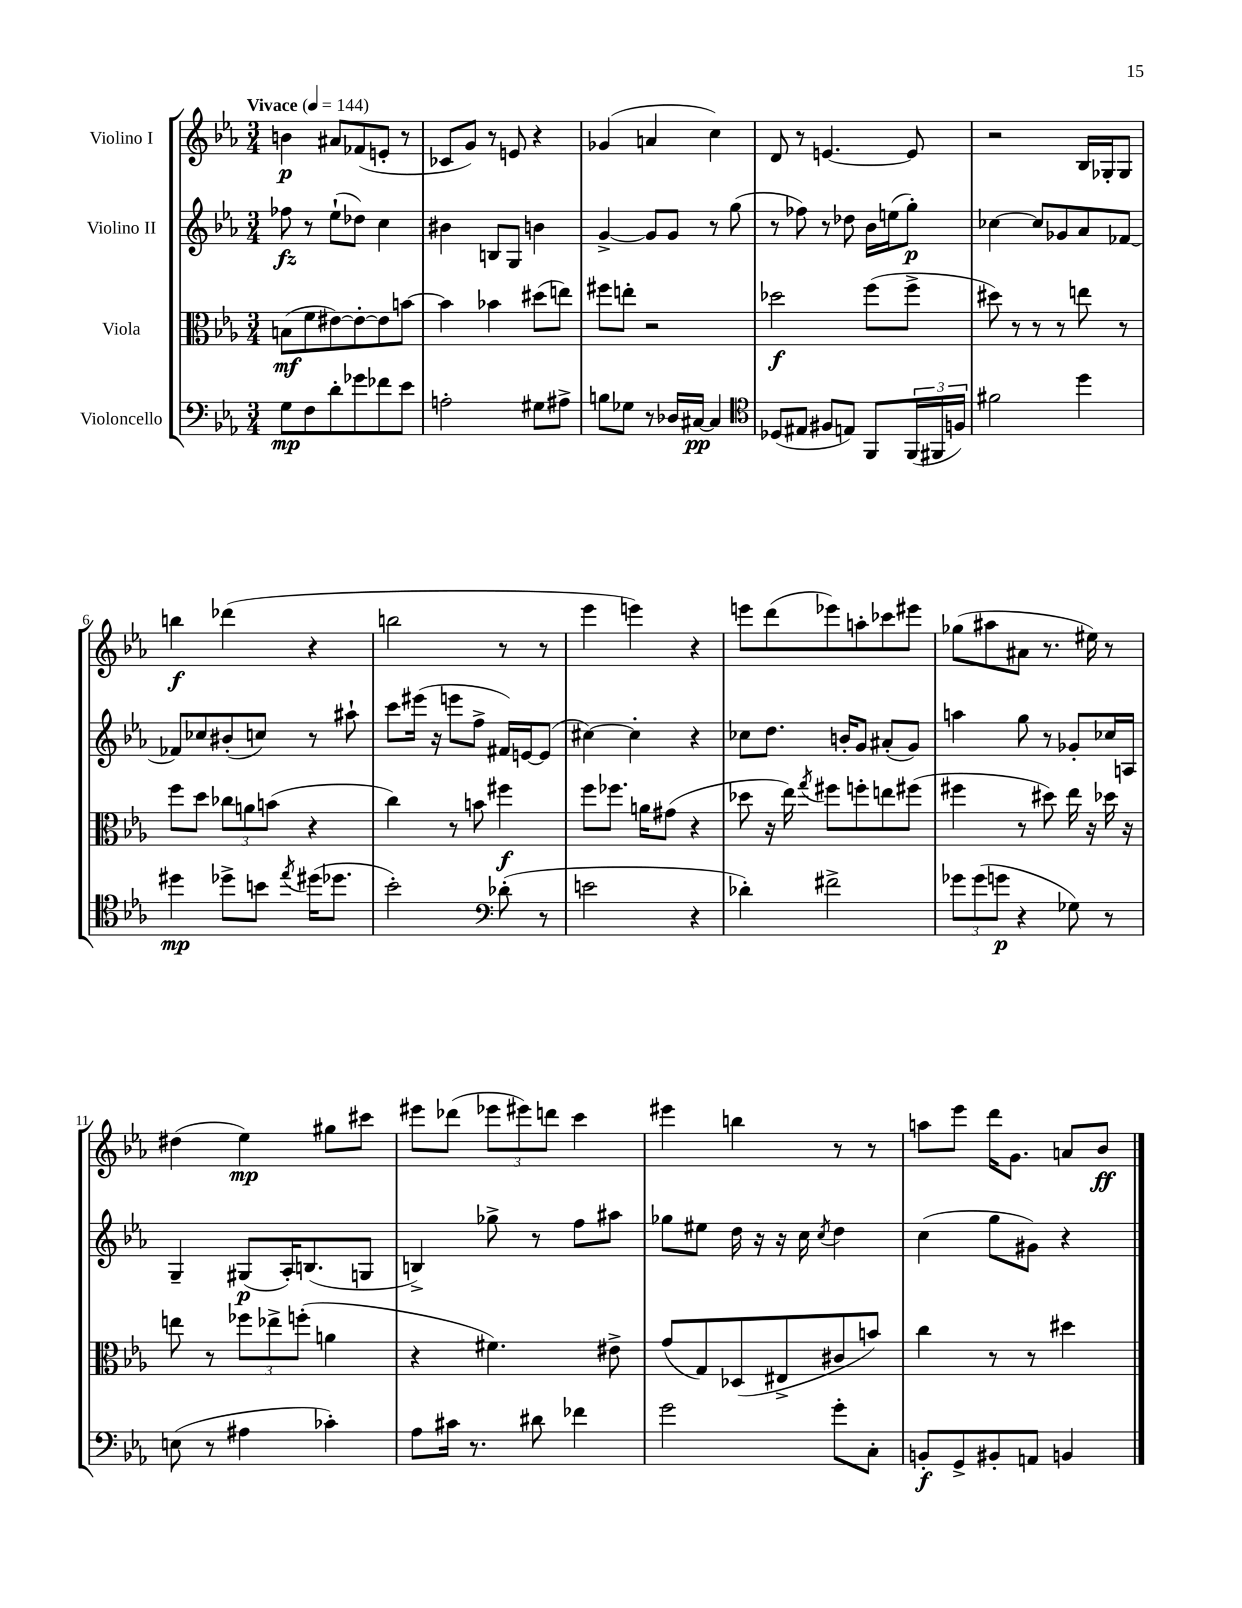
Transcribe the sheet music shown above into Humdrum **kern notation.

**kern	**kern	**kern	**kern
*staff4	*staff3	*staff2	*staff1
*clefF4	*clefC3	*clefG2	*clefG2
*k[b-e-a-]	*k[b-e-a-]	*k[b-e-a-]	*k[b-e-a-]
*M3/4	*M3/4	*M3/4	*M3/4
*MM144	*MM144	*MM144	*MM144
8G	(8B	8ff-	4b
8F	8f	8r	.
8d'	[8e#)	(8ee-`	8a#
8g-	8e#'_	8dd-)	(8f-
8f-	8e#]	4cc	8e'
8e-	[8b	.	8r
=	=	=	=
2A'	4b]	4b#	8c-
.	.	.	8g)
.	4b-	8B	8r
.	.	8G	8e
8G#	(8dd#	4b	4r
8A#^	8ee)	.	.
=	=	=	=
8B	8ff#	[4g^	(4g-
8G-	8ee'	.	.
8r	2r	8g]	4a
16D-	.	8g	.
[16C#	.	.	.
4C#]	.	8r	4cc)
.	.	(8gg	.
=	=	=	=
*clefC4	*	*	*
(8D-	2dd-	8r	8d
8E#	.	8ff-)	8r
8F#	.	8r	[4.e
8E)	.	8dd-	.
8FF	(8ff	16b-	.
.	.	(16ee	.
(24FF	8ff^	8gg')	8e]
24FF#	.	.	.
24F)	.	.	.
=	=	=	=
2f#	8dd#)	[4cc-	2r
.	8r	.	.
.	8r	8cc-]	.
.	8r	8g-	.
4dd	8ee	8a-	16B-
.	.	.	16G-'
.	8r	[8f-	8G-
=	=	=	=
4dd#	8ff	8f-]	4bb
.	8dd	8cc-	.
8dd-^	12cc-	(8b#'	(4ddd-
.	12a	.	.
8b	.	8cc)	.
.	(12b	.	.
8qee-	.	.	.
(16dd#	4r	8r	4r
8.dd-	.	.	.
.	.	8aa#`	.
=	=	=	=
2b-')	4cc)	8ccc	2bb
.	.	(16eee#	.
.	.	16r	.
.	8r	8eee	.
.	8b	8ff^	.
*clefF4	*	*	*
(8d-'	4ff#	16f#)	8r
.	.	[16e	.
8r	.	(8e]	8r
=	=	=	=
2e	8ff	[4cc#)	4eee-
.	8.ff-	.	.
.	.	4cc#']	4eee)
.	16a	.	.
.	(8g#	.	.
4r	4r	4r	4r
=	=	=	=
4d-')	8dd-	8cc-	8eee
.	16r	8.dd	(8ddd
.	16ee-)	.	.
.	8qgg	.	.
2f#^	8ff#	.	8eee-)
.	.	16b'	.
.	8ff'	8g	8aa'
.	8ee	(8a#'	8ccc-
.	(8ff#	8g)	8eee#
=	=	=	=
12g-	4ff#	4aa	(8gg-
(12g-	.	.	.
.	.	.	8aa#
12g	.	.	.
4r	8r	8gg	8a#
.	8dd#)	8r	8.r
8G-)	16ee-	8g-'	.
.	16r	.	16ee#)
8r	16dd-	16cc-	8r
.	16r	16A	.
=	=	=	=
(8E	8ee	4G~	(4dd#
8r	8r	.	.
4A#	12ff-	(8G#	4ee-)
.	12ee-^	.	.
.	.	16A-')	.
.	(12ff'	.	.
.	.	(8.B	.
4c-')	4a	.	8gg#
.	.	8G	8ccc#
=	=	=	=
8A-	4r	4B^)	8eee#
16c#	.	.	(8ddd-
8.r	.	.	.
.	4.f#)	8gg-^	12eee-
.	.	.	12eee#)
8d#	.	8r	.
.	.	.	12ddd
4f-	.	8ff	4ccc
.	8e#^	8aa#	.
=	=	=	=
2g	(8g	8gg-	4eee#
.	8G)	8ee#	.
.	(8D-	16dd	4bb
.	.	16r	.
.	8E#^	16r	.
.	.	16cc	.
.	.	8qcc	.
8g'	8c#	4dd	8r
8C'	8b)	.	8r
=	=	=	=
8BB'	4cc	(4cc	8aa
8GG^	.	.	8eee-
8BB#'	8r	8gg	16ddd
.	.	.	8.g
8AA	8r	8g#)	.
4BB	4dd#	4r	8a
.	.	.	8b-
==	==	==	==
*-	*-	*-	*-
